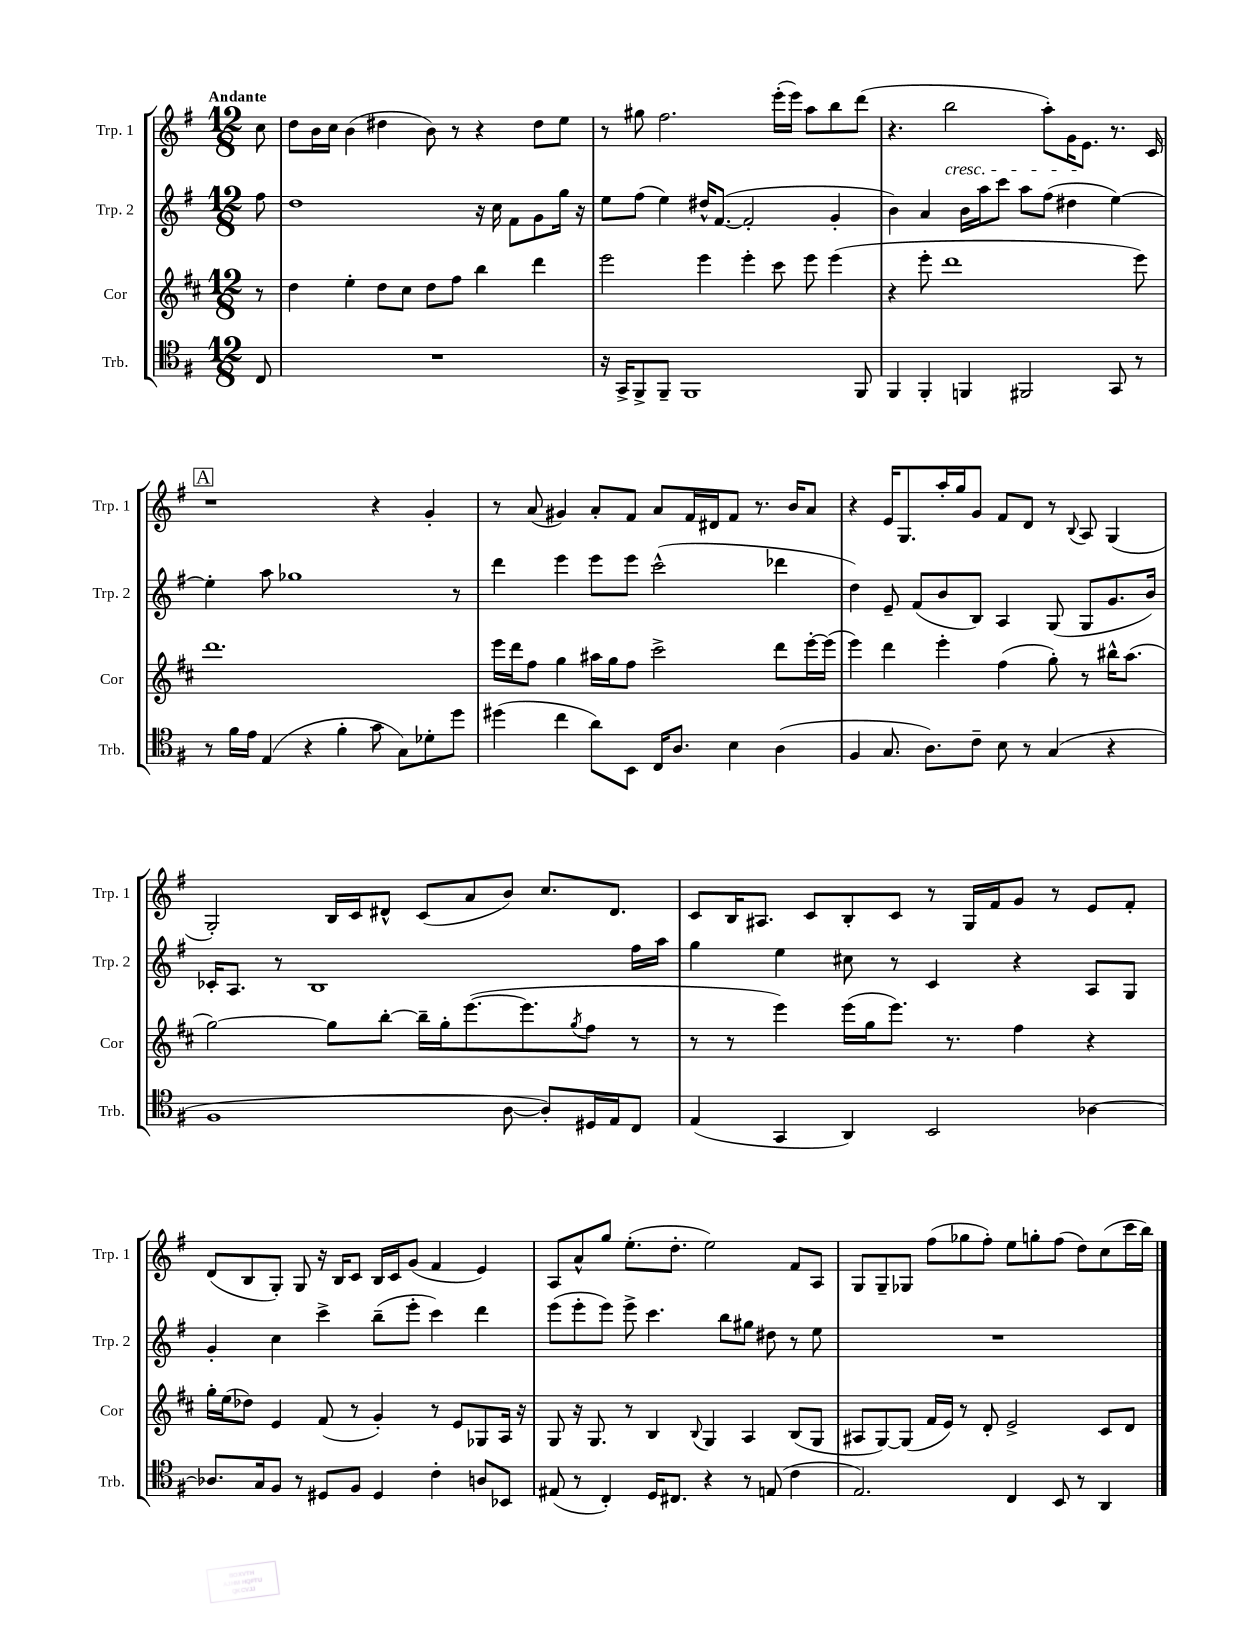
<<
\new StaffGroup <<
\new Staff = "s0" \with { instrumentName = "Trp. 1" shortInstrumentName = "Trp. 1" } {
    \clef treble \key g \major \numericTimeSignature \time 12/8 \partial 8 \tempo "Andante"
    c''8 |
    d''8 b'16 c''16 b'4( dis''4 b'8) r8 r4 dis''8 e''8 |
    r8 gis''8 fis''2. e'''16-.( e'''16) a''8 b''8 d'''8( |
    r4. b''2\cresc a''8-.) g'16 e'8.\! r8. c'16 |
    \mark \markup { \box "A" } r1 r4 g'4-. |
    r8 a'8( gis'4) a'8-. fis'8 a'8 fis'16 dis'16 fis'8 r8. b'16 a'8 |
    r4 e'16 g8. a''16-. g''16 g'8 fis'8 d'8 r8 \appoggiatura { b8 } a8 g4( |
    g2-.) b16 c'16 dis'8-^ c'8( a'8 b'8) c''8. dis'8. |
    c'8 b16 ais8. c'8 b8-. c'8 r8 g16 fis'16 g'8 r8 e'8 fis'8-. |
    d'8( b8 g8-.) g8 r16 b16 c'8 b16 c'16 g'8( fis'4 e'4) |
    a8 a'8-^ g''8 e''8.-.( d''8.-. e''2) fis'8 a8 |
    g8 g8-- ges8 fis''8( ges''8 fis''8-.) e''8 g''8-. fis''8( d''8) c''8( c'''16 b''16) \bar "|." |
}
\new Staff = "s1" \with { instrumentName = "Trp. 2" shortInstrumentName = "Trp. 2" } {
    \clef treble \key g \major \numericTimeSignature \time 12/8 \partial 8
    fis''8 |
    d''1 r16 c''16 fis'8 g'8 g''16 r16 |
    e''8 fis''8( e''4) dis''16-^ fis'8.~( fis'2-. g'4-. |
    b'4) a'4 b'16 a''16 c'''8 a''8 fis''8( dis''4 e''4~) |
    \mark \markup { \box "A" } e''4-. a''8 ges''1 r8 |
    d'''4 e'''4 e'''8 e'''8 c'''2-^( des'''4 |
    d''4) e'8-- fis'8( b'8 b8) a4 g8( g8 g'8. b'16) |
    ces'16-. a8. r8 b1 fis''16 a''16 |
    g''4 e''4 cis''8 r8 c'4 r4 a8 g8 |
    g'4-. c''4 c'''4-> b''8--( e'''8-. c'''4) d'''4 |
    e'''8( e'''8-. e'''8) e'''8-> c'''4. b''8 gis''8 dis''8 r8 e''8 |
    R1. \bar "|." |
}
\new Staff = "s2" \with { instrumentName = "Cor" shortInstrumentName = "Cor" } {
    \clef treble \key d \major \numericTimeSignature \time 12/8 \partial 8
    r8 |
    d''4 e''4-. d''8 cis''8 d''8 fis''8 b''4 d'''4 |
    e'''2 e'''4 e'''4-. cis'''8 e'''8 e'''4( |
    r4 e'''8-. d'''1 e'''8) |
    \mark \markup { \box "A" } d'''1. |
    e'''16 d'''16 fis''8 g''4 ais''16 g''16 fis''8 cis'''2-> d'''8 e'''16~-. e'''16( |
    e'''4) d'''4 e'''4-. fis''4( g''8-.) r8 bis''16-^ a''8.( |
    g''2~) g''8 b''8~-. b''16-- g''16-. e'''8.~( e'''8. \acciaccatura { g''8 } fis''8 r8 |
    r8 r8 e'''4) e'''16( g''16 e'''8.) r8. fis''4 r4 |
    g''16-. e''16( des''8) e'4 fis'8( r8 g'4-.) r8 e'8 ges8 a16 r16 |
    g8 r16 g8. r8 b4 \appoggiatura { b8 } g4 a4 b8( g8 |
    ais8 g8~) g8( fis'16 e'16) r8 d'8-. e'2-> cis'8 d'8 \bar "|." |
}
\new Staff = "s3" \with { instrumentName = "Trb." shortInstrumentName = "Trb." } {
    \clef tenor \key g \major \numericTimeSignature \time 12/8 \partial 8
    c8 |
    R1. |
    r16 g,16-> fis,8-> fis,8-- fis,1 fis,8 |
    fis,4 fis,4-. f,4 fis,2 g,8 r8 |
    \mark \markup { \box "A" } r8 fis'16 e'16 e4( r4 fis'4-. g'8 g8) des'8-. d''8 |
    dis''4( c''4 a'8) b,8 c16 a8. b4 a4( |
    fis4 g8. a8.) c'8-- b8 r8 g4( r4 |
    fis1 a8~ a8-.) dis16 e16 c8 |
    e4( g,4 a,4) b,2 aes4~ |
    aes8. g16 fis8 r8 dis8 fis8 dis4 c'4-. a8 bes,8 |
    eis8( r8 c4-.) d16 cis8. r4 r8 e8( c'4 |
    e2.) c4 b,8 r8 a,4 \bar "|." |
}
>>
>>
\layout { \context { \Score \remove "Bar_number_engraver" } }
